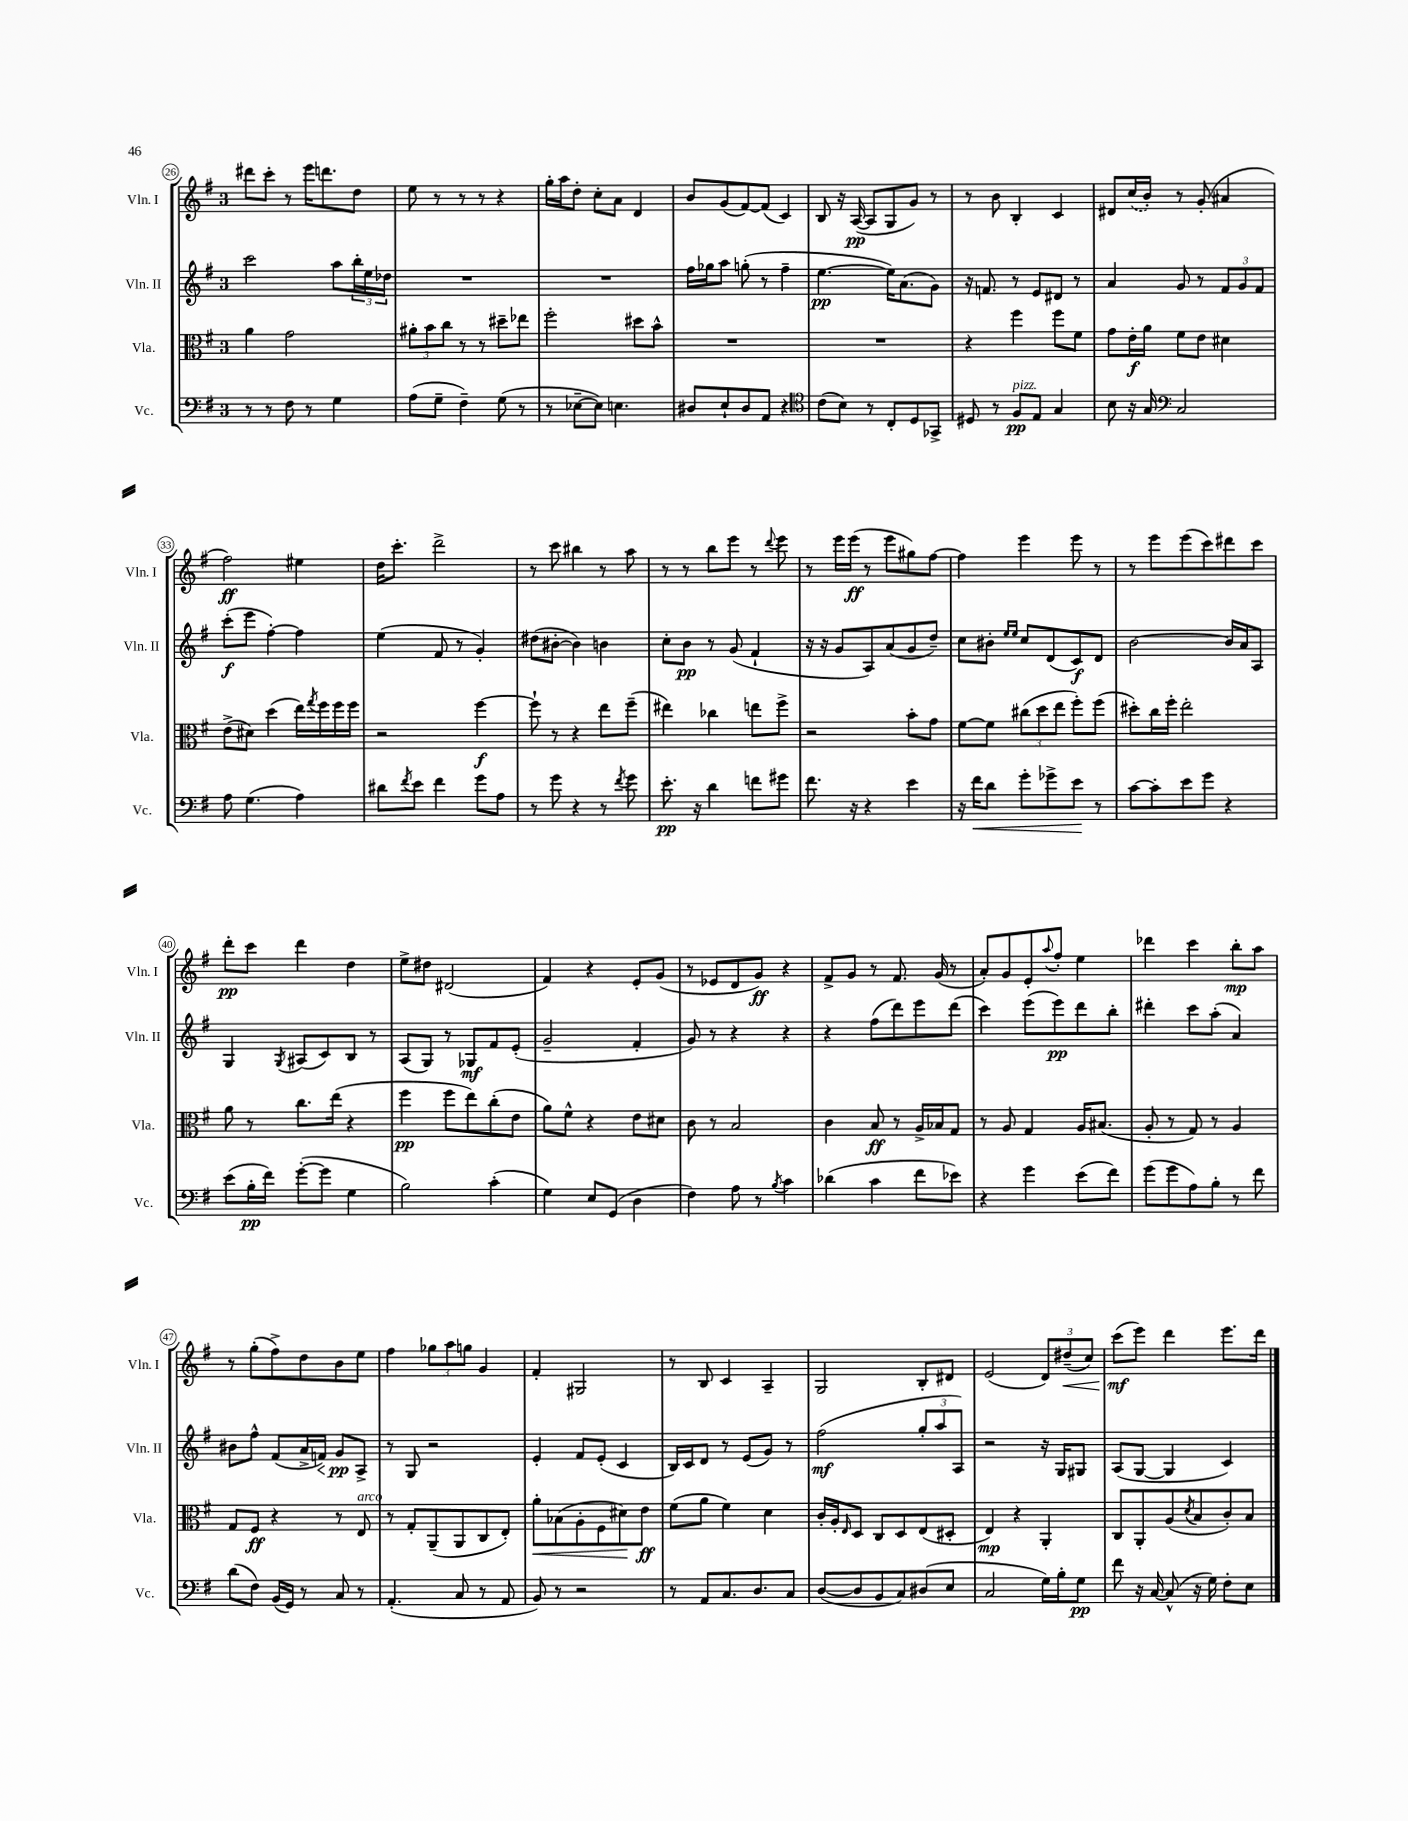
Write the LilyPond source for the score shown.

<<
\new StaffGroup <<
\new Staff = "s0" \with { instrumentName = "Vln. I" shortInstrumentName = "Vln. I" } {
    \clef treble \key g \major \once \override Staff.TimeSignature.style = #'single-digit \time 3/4
    dis'''8 c'''8-. r8 e'''16 d'''8. d''8 |
    e''8 r8 r8 r8 r4 |
    g''16-. a''16 d''8-. c''8-. a'8 d'4 |
    b'8 g'8( fis'8~) fis'8( c'4) |
    b8 r16 a16~\pp( a8 g8 g'8) r8 |
    r8 b'8 b4-. c'4 |
    dis'8 \once \slurDashed c''16( b'16-.) r8 g'8-.( ais'4 |
    fis''2\ff) eis''4 |
    d''16 c'''8.-. d'''2-> |
    r8 c'''8 bis''4 r8 a''8 |
    r8 r8 b''8 e'''8 r8 \appoggiatura { d'''8 } e'''8 |
    r8 e'''16 e'''16\ff( r8 e'''8 gis''8) fis''8~ |
    fis''4 e'''4 e'''8 r8 |
    r8 e'''8 e'''8( c'''8) dis'''8 c'''8 |
    d'''8-.\pp c'''8 d'''4 d''4 |
    e''8-> dis''8 dis'2( |
    fis'4) r4 e'8-. g'8( |
    r8 ees'8 d'8 g'8\ff) r4 |
    fis'8-> g'8 r8 fis'8. g'16( r8 |
    a'8-.) g'8 e'8-. \appoggiatura { a''8 } fis''8-. e''4 |
    des'''4 c'''4 b''8-.\mp a''8 |
    r8 g''8-.( fis''8->) d''8 b'8 e''8 |
    fis''4 \tuplet 3/2 { ges''8 a''8 g''8 } g'4 |
    fis'4-. gis2 |
    r8 b8 c'4 a4-- |
    g2 b8-. dis'8 |
    e'2( \tuplet 3/2 { d'8) dis''8--\<( c''8) } |
    c'''8\mf\!( e'''8) d'''4 e'''8. d'''16 \bar "|." |
}
\new Staff = "s1" \with { instrumentName = "Vln. II" shortInstrumentName = "Vln. II" } {
    \clef treble \key g \major \once \override Staff.TimeSignature.style = #'single-digit \time 3/4
    c'''2 a''8 \tuplet 3/2 { b''16-. e''16 des''16 } |
    R2. |
    R2. |
    fis''16 ges''16 a''8 g''8-.( r8 fis''4-- |
    e''4.~\pp e''16) a'8.( g'8) |
    r16 f'8. r8 e'8 dis'8 r8 |
    a'4 g'8 r8 \tuplet 3/2 { fis'8 g'8 fis'8 } |
    c'''8-.\f( e'''8 fis''4~-.) fis''4 |
    e''4( fis'8 r8 g'4-.) |
    dis''8( bis'8~-. bis'4) b'4 |
    c''8-. b'8\pp r8 g'8( fis'4-! |
    r16 r16 g'8 a8) a'8( g'8 d''8--) |
    c''8 bis'8-. \grace { e''16 e''16 } c''8 d'8( c'8\f) d'8 |
    b'2~ b'16 a'16 a8 |
    g4 \acciaccatura { g8 } ais8( c'8) b8 r8 |
    a8( g8) r8 ges8\mf fis'8 e'8-.( |
    g'2-- fis'4-. |
    g'8) r8 r4 r4 |
    r4 fis''8( d'''8) e'''8 d'''8( |
    c'''4) e'''8( e'''8\pp) d'''8 b''8-. |
    dis'''4-. c'''8 a''8-.( a'4) |
    bis'8 fis''8-^ fis'8( a'16-> f'16\<) g'8\pp\! a8-> |
    r8 g8 r2 |
    e'4-. fis'8 e'8-.( c'4 |
    b16) c'16 d'8 r8 e'8( g'8) r8 |
    fis''2\mf( \tuplet 3/2 { g''8-. a''8 a8) } |
    r2 r16 g16 gis8 |
    a8( g8~ g4 c'4) \bar "|." |
}
\new Staff = "s2" \with { instrumentName = "Vla." shortInstrumentName = "Vla." } {
    \clef alto \key g \major \once \override Staff.TimeSignature.style = #'single-digit \time 3/4
    a'4 g'2 |
    \tuplet 3/2 { ais'8-. b'8 c''8 } r8 r8 dis''8-- ees''8 |
    fis''2-. dis''8 b'8-^ |
    R2. |
    R2. |
    r4 fis''4 fis''8 fis'8 |
    g'8 e'16-.\f a'16 fis'8 e'8 dis'4 |
    e'8->( dis'8) d''4( e''16) \acciaccatura { g''8 } fis''16 fis''16 fis''16 |
    r2 fis''4~\f |
    fis''8-! r8 r4 e''8 fis''8--( |
    eis''4) ces''4 e''8 fis''8-> |
    r2 b'8-. g'8 |
    fis'8~ fis'8 \tuplet 3/2 { cis''8( d''8 e''8 } fis''8-.) fis''8( |
    dis''8-.) c''16 fis''16-. e''2-. |
    a'8 r8 c''8. e''16( r4 |
    fis''4\pp fis''8 e''8) c''8-.( e'8 |
    a'8) fis'8-^ r4 e'8 dis'8 |
    c'8 r8 b2 |
    c'4 b8\ff r8 a16-> bes16 g8 |
    r8 a8 g4 a16 bis8.( |
    a8-. r8 g8) r8 a4 |
    g8 fis8\ff r4 r8 e8^\markup { \italic "arco" } |
    r8 g8-. a,8--( a,8 c8 e8-.) |
    a'8-.\< bes8( a8-. fis8 dis'8\!) e'8\ff |
    fis'8( a'8 fis'4) d'4 |
    c'16-. a16-. \grace { e16 } d8 c8 d8 e8( dis8-. |
    e4\mp) r4 a,4-. |
    c8 a,8-. a8( \acciaccatura { d'8 } b8 c'8-.) b8 \bar "|." |
}
\new Staff = "s3" \with { instrumentName = "Vc." shortInstrumentName = "Vc." } {
    \clef bass \key g \major \once \override Staff.TimeSignature.style = #'single-digit \time 3/4
    r8 r8 fis8 r8 g4 |
    a8( g8-- fis4--) g8( r8 |
    r8 ees8~-- ees8) e4. |
    dis8 e8-! dis8 a,8 r4 |
    \clef tenor c'8( b8) r8 c8-. d8 ges,8-> |
    dis8 r8 fis8\pp^\markup { \italic "pizz." } e8 g4 |
    b8 r16 g16 \clef bass c2 |
    a8 g4.( a4) |
    dis'8 \acciaccatura { fis'8 } e'8 fis'4 g'8 a8 |
    r8 g'8 r4 r8 \acciaccatura { fis'8 } g'8 |
    e'8.-.\pp r16 d'4 f'8 gis'8 |
    fis'8. r16 r4 e'4 |
    r16 fis'16\< d'8 g'8-. ges'8-> e'8\! r8 |
    c'8~ c'8-. e'8 g'8 r4 |
    e'8( b16-.\pp fis'16) g'8~-.( g'8 g4 |
    b2) c'4-.( |
    g4) e8 g,8( d4 |
    fis4) a8 r8 \acciaccatura { b8 } c'4 |
    des'4( c'4 fis'8 ees'8) |
    r4 g'4 e'8( fis'8) |
    g'8( g'8 a8) b8-. r8 fis'8 |
    d'8( fis8) b,16( g,16) r8 c8 r8 |
    a,4.-.( c8 r8 a,8 |
    b,8) r8 r2 |
    r8 a,8 c8. d8. c8 |
    d8~( d8 b,8 c8) dis8( e8 |
    c2 g16) b16-. g8\pp |
    fis'8 r16 c16~ c8-^( r16 g16) fis8-. e8 \bar "|." |
}
>>
>>
\layout { \context { \Score currentBarNumber = #26 \override BarNumber.stencil = #(make-stencil-circler 0.1 0.3 ly:text-interface::print) } }
